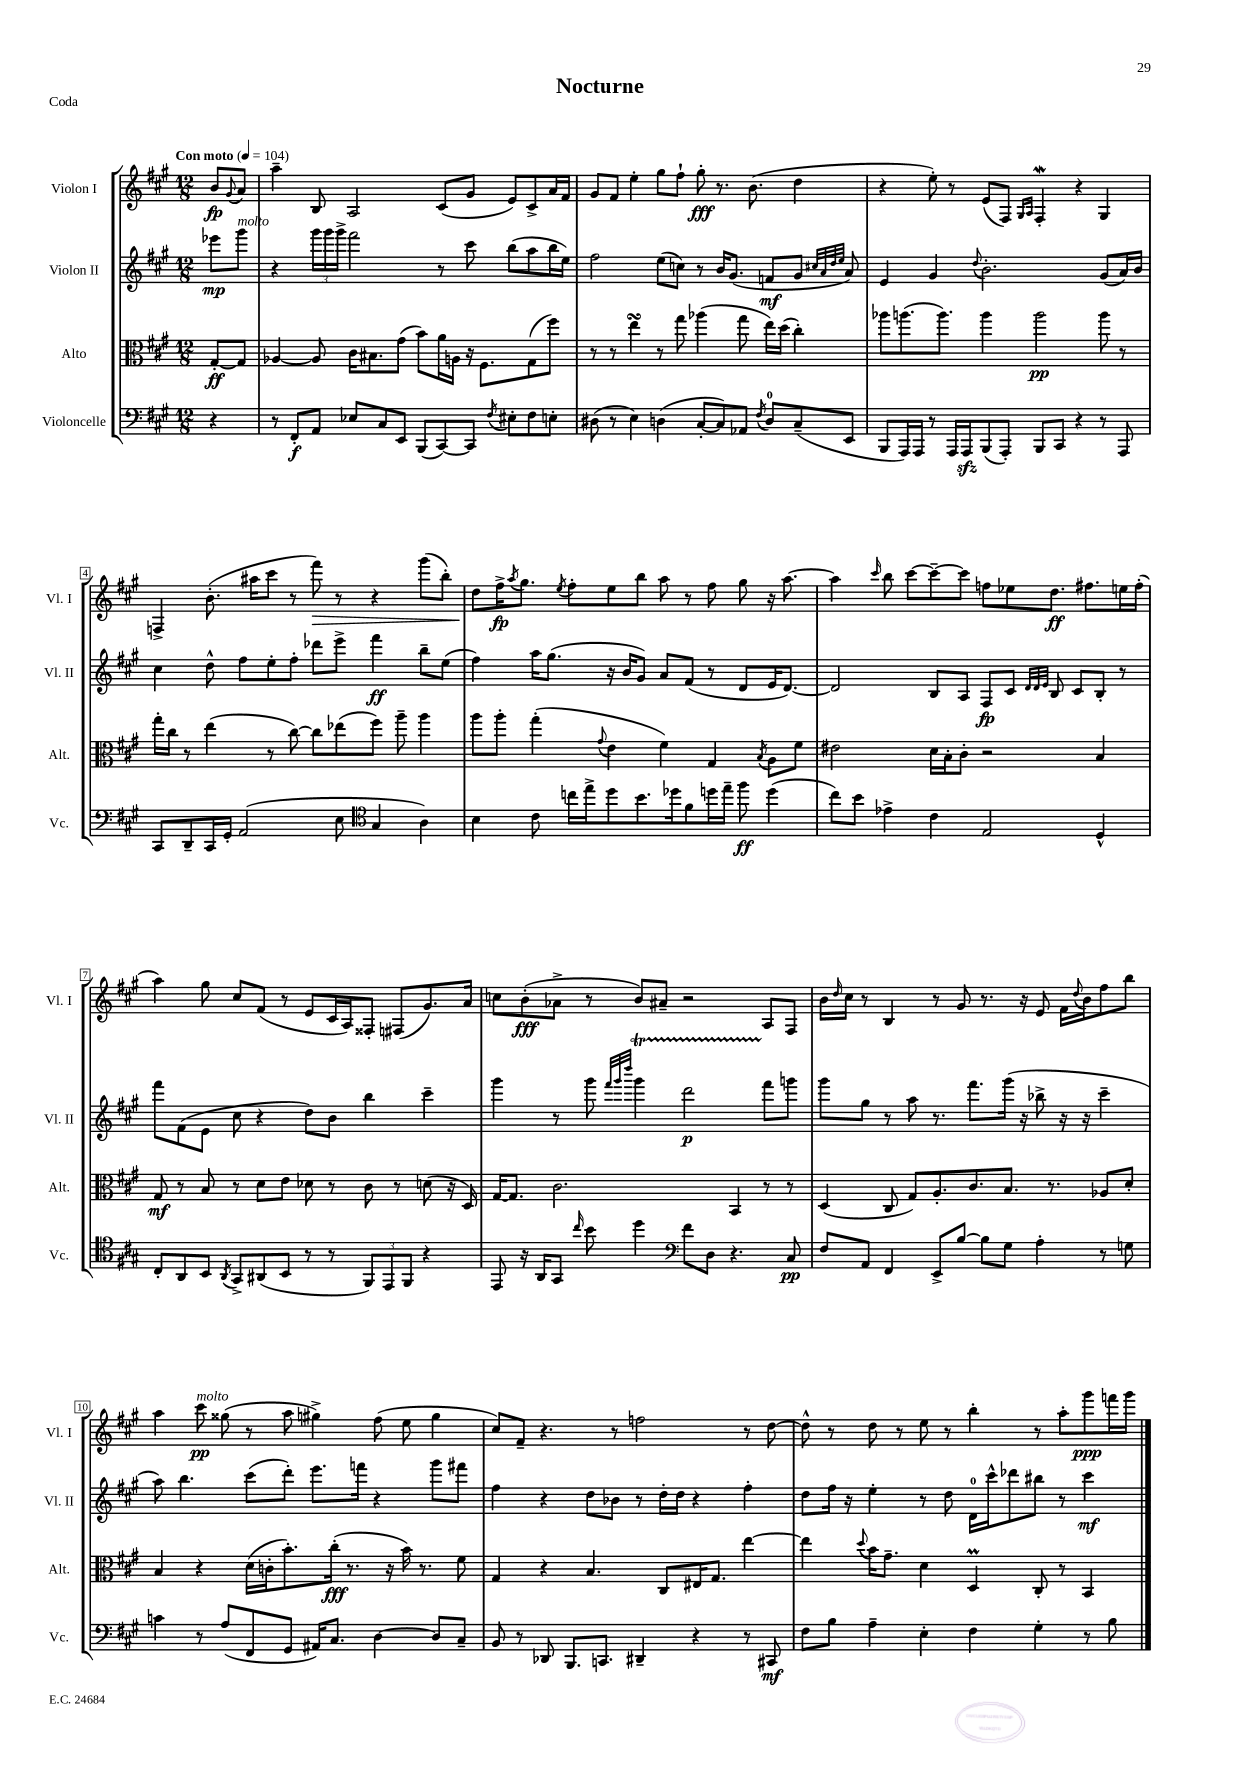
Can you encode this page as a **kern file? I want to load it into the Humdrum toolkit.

**kern	**kern	**kern	**kern
*staff4	*staff3	*staff2	*staff1
*clefF4	*clefC3	*clefG2	*clefG2
*k[f#c#g#]	*k[f#c#g#]	*k[f#c#g#]	*k[f#c#g#]
*M12/8	*M12/8	*M12/8	*M12/8
*MM104	*MM104	*MM104	*MM104
4r	[8G#'	8eee-	8b
.	.	.	8qqg#
.	8G#]	8ggg#	8a
=	=	=	=
8r	[4A-	4r	4aa~
8FF#'	.	.	.
8AA	8A-]	24ggg#	8B
.	.	24ggg#	.
.	.	24ggg#^	.
8E-	16c#	2fff#	2A
.	8.B#	.	.
8C#	.	.	.
8EE	(8g#	.	.
(8BBB	8b)	.	.
[8CC#)	16a	8r	(8c#
.	16A	.	.
8CC#]	16r	8ccc#	8g#
.	8.F#	.	.
8qF#	.	.	.
8E#'	.	(8bb	8e)
8F#	(8G#	8aa	8c#^
8E'	8ff#)	16bb	16a
.	.	16ee)	16f#
=	=	=	=
(8D#	8r	2ff#	8g#
8r	8r	.	8f#
4E)	4ee	.	4ee'
(4D	8r	(8ee	8gg#
.	8gg#	8cc)	8ff#`
[8C#'	(4aa-	8r	8gg#'
8C#])	.	16b	8.r
.	.	(8.g#	.
8AA-	8gg#	.	.
.	.	.	(8.b
8qF#	.	.	.
8D	16ee)	8f	.
.	(16dd	.	.
(8C#~	4cc#')	8g#	4dd
.	.	32qqcc#	.
.	.	32qqa	.
.	.	32qqdd	.
.	.	32qqee	.
8EE	.	8a)	.
=	=	=	=
8BBB	8aa-	4e	4r
16AAA)	(8.aa	.	.
16AAA	.	.	.
8r	.	4g#	8ee')
.	8.aa)	.	.
16AAA	.	.	8r
16AAA	.	.	.
.	.	8qqdd	.
(8BBB	4aa	2.b'	(8e
8AAA')	.	.	8F#)
.	.	.	16qqG#
.	.	.	16qqA
8BBB	2aa	.	4F#'
8CC#	.	.	.
4r	.	.	4r
8r	8aa	(8g#	4G#
8AAA	8r	16a)	.
.	.	16b	.
=	=	=	=
8CC#	16gg#'	4cc#	4F^
.	16cc#	.	.
8DD~	8r	.	.
16CC#	(4ee	8dd^^	(8.b'
16GG#'	.	.	.
(2AA	.	8ff#	.
.	.	.	16aa#
.	8r	8ee'	8ccc#
.	[8cc#)	8ff#'	8r
.	8cc#]	8ddd-	8fff#)
8E	(8ee-	8eee^	8r
*clefC4	*	*	*
4G#	8ff#)	4fff#	4r
.	8aa~	.	.
4A)	4aa	8bb~	(8ggg#
.	.	(8ee	8bb')
=	=	=	=
4B	8aa	4ff#)	8dd
.	8aa'	.	16ff#^
.	.	.	8qaa
.	.	.	8.gg#
8c#	(4gg#'	16aa	.
.	.	(8.gg#	.
.	.	.	8qee
16cc	.	.	8ff#'
16ee^	.	.	.
.	8qqg#	.	.
8dd	4e	16r	8ee
.	.	16b	.
8.b	.	8g#)	8bb
.	4f#)	8a	8aa
16dd-	.	.	.
8f#	.	(8f#	8r
16dd	4G#	8r	8ff#
16ee~	.	.	.
8ff#	.	8d	8gg#
.	8qB	.	.
(4dd	8A	16e	16r
.	.	[8.d)	[8.aa
.	8f#	.	.
=	=	=	=
8cc#)	2e#	2d]	4aa]
8b	.	.	.
.	.	.	16qqccc#
4e-^	.	.	8bb
.	.	.	[8ccc#
4c#	16d	8B	8ccc#~_
.	16B'	.	.
.	8c#'	8A	8ccc#]
2E	2r	8F#	8ff
.	.	8c#	8ee-
.	.	32qqd	.
.	.	32qqd	.
.	.	32qqe	.
.	.	8B	8.dd
.	.	8c#	.
.	.	.	8.ff#
4D^^	4B	8B'	.
.	.	8r	16ee
.	.	.	(16ff#'
=	=	=	=
8C#'	8G#	8fff#	4aa)
8AA	8r	(8f#	.
8BB	8B	8e	8gg#
8qAA	.	.	.
8GG#^	8r	8cc#	8cc#
(8AA#	8d	4r	(8f#
8BB	8e	.	8r
8r	8d-	8dd)	8e
8r	8r	8b	16c#
.	.	.	16A)
12FF#)	8c#	4bb	8F##'
12EE	.	.	.
.	8r	.	(8F#
12FF#	.	.	.
4r	(8d	4ccc#~	8.g#)
.	16r	.	.
.	16D)	.	16a
=	=	=	=
8EE	[16G#	4ggg#	8cc
.	8.G#]	.	.
16r	.	.	(8b'
16AA	.	.	.
8GG#	2.c#	8r	8a-^
16qqcc#	.	.	.
8b	.	8ggg#	8r
.	.	32qqfff#	.
.	.	32qqggg#	.
.	.	32qqdddd	.
4dd	.	4ggg#	8b)
.	.	.	8a#~
*clefF4	*	*	*
8f#	.	2ddd	2r
8D	.	.	.
4.r	4BB	.	.
.	8r	8fff#	8A
8C#	8r	8ggg	8F#
=	=	=	=
8F#	(4D	8ggg#	16b
.	.	.	16qqdd
.	.	.	16cc#
8AA	.	8gg#	8r
4FF#	8C#	8r	4B
.	8G#)	8aa	.
8EE^	8.A'	8.r	8r
[8B	.	.	8g#
.	8.c#	8.fff#	.
8B]	.	.	8.r
8G#	8.B	(16ggg#	.
.	.	16r	16r
4A'	.	8bb-^	8e
.	8.r	.	.
.	.	16r	16f#
.	.	.	8qqdd
.	.	16r	16b
8r	8A-	4ccc#~	8ff#
8G	8d'	.	8bb
=	=	=	=
4c	4B	8aa)	4aa
.	.	4.bb	.
8r	4r	.	8ccc#
(8A	.	.	(8gg##
8FF#	(16d	(8ccc#	8r
.	16c'	.	.
8GG#	8.b')	8ddd')	8aa
16AA#)	.	8.eee	4gg#^)
8.C#	(16cc#'	.	.
.	8.r	.	.
.	.	16fff	.
[4D	.	4r	(8ff#
.	16r	.	.
.	16b)	.	8ee
.	8.r	.	.
8D]	.	8ggg#	4gg#
8C#~	8f#	8fff#	.
=	=	=	=
8BB	4G#	4ff#	8cc#)
8r	.	.	8f#~
8DD-	4r	4r	4.r
8.BBB	.	.	.
.	4.B	8dd	.
8.CC	.	.	.
.	.	8b-	8r
4DD#~	.	8r	2ff
.	8C#	16dd'	.
.	.	16dd	.
4r	16E#	4r	.
.	8.G#	.	.
8r	[4ee	4ff#'	8r
8CC#	.	.	[8dd
=	=	=	=
8F#	4ee]	8dd	8dd^^]
8B	.	16ff#	8r
.	.	16r	.
.	8qqdd	.	.
4A~	16b	4ee'	8dd
.	8.g#~	.	.
.	.	.	8r
4E'	4d	8r	8ee
.	.	8dd	8r
4F#	4D	16d	4bb'
.	.	16ccc#^^	.
.	.	8ddd-	.
4G#'	8C#'	8bb#	8r
.	8r	8r	8aa'
8r	4BB	4ccc#	8ggg#
8B	.	.	16fff
.	.	.	16ggg#
==	==	==	==
*-	*-	*-	*-
